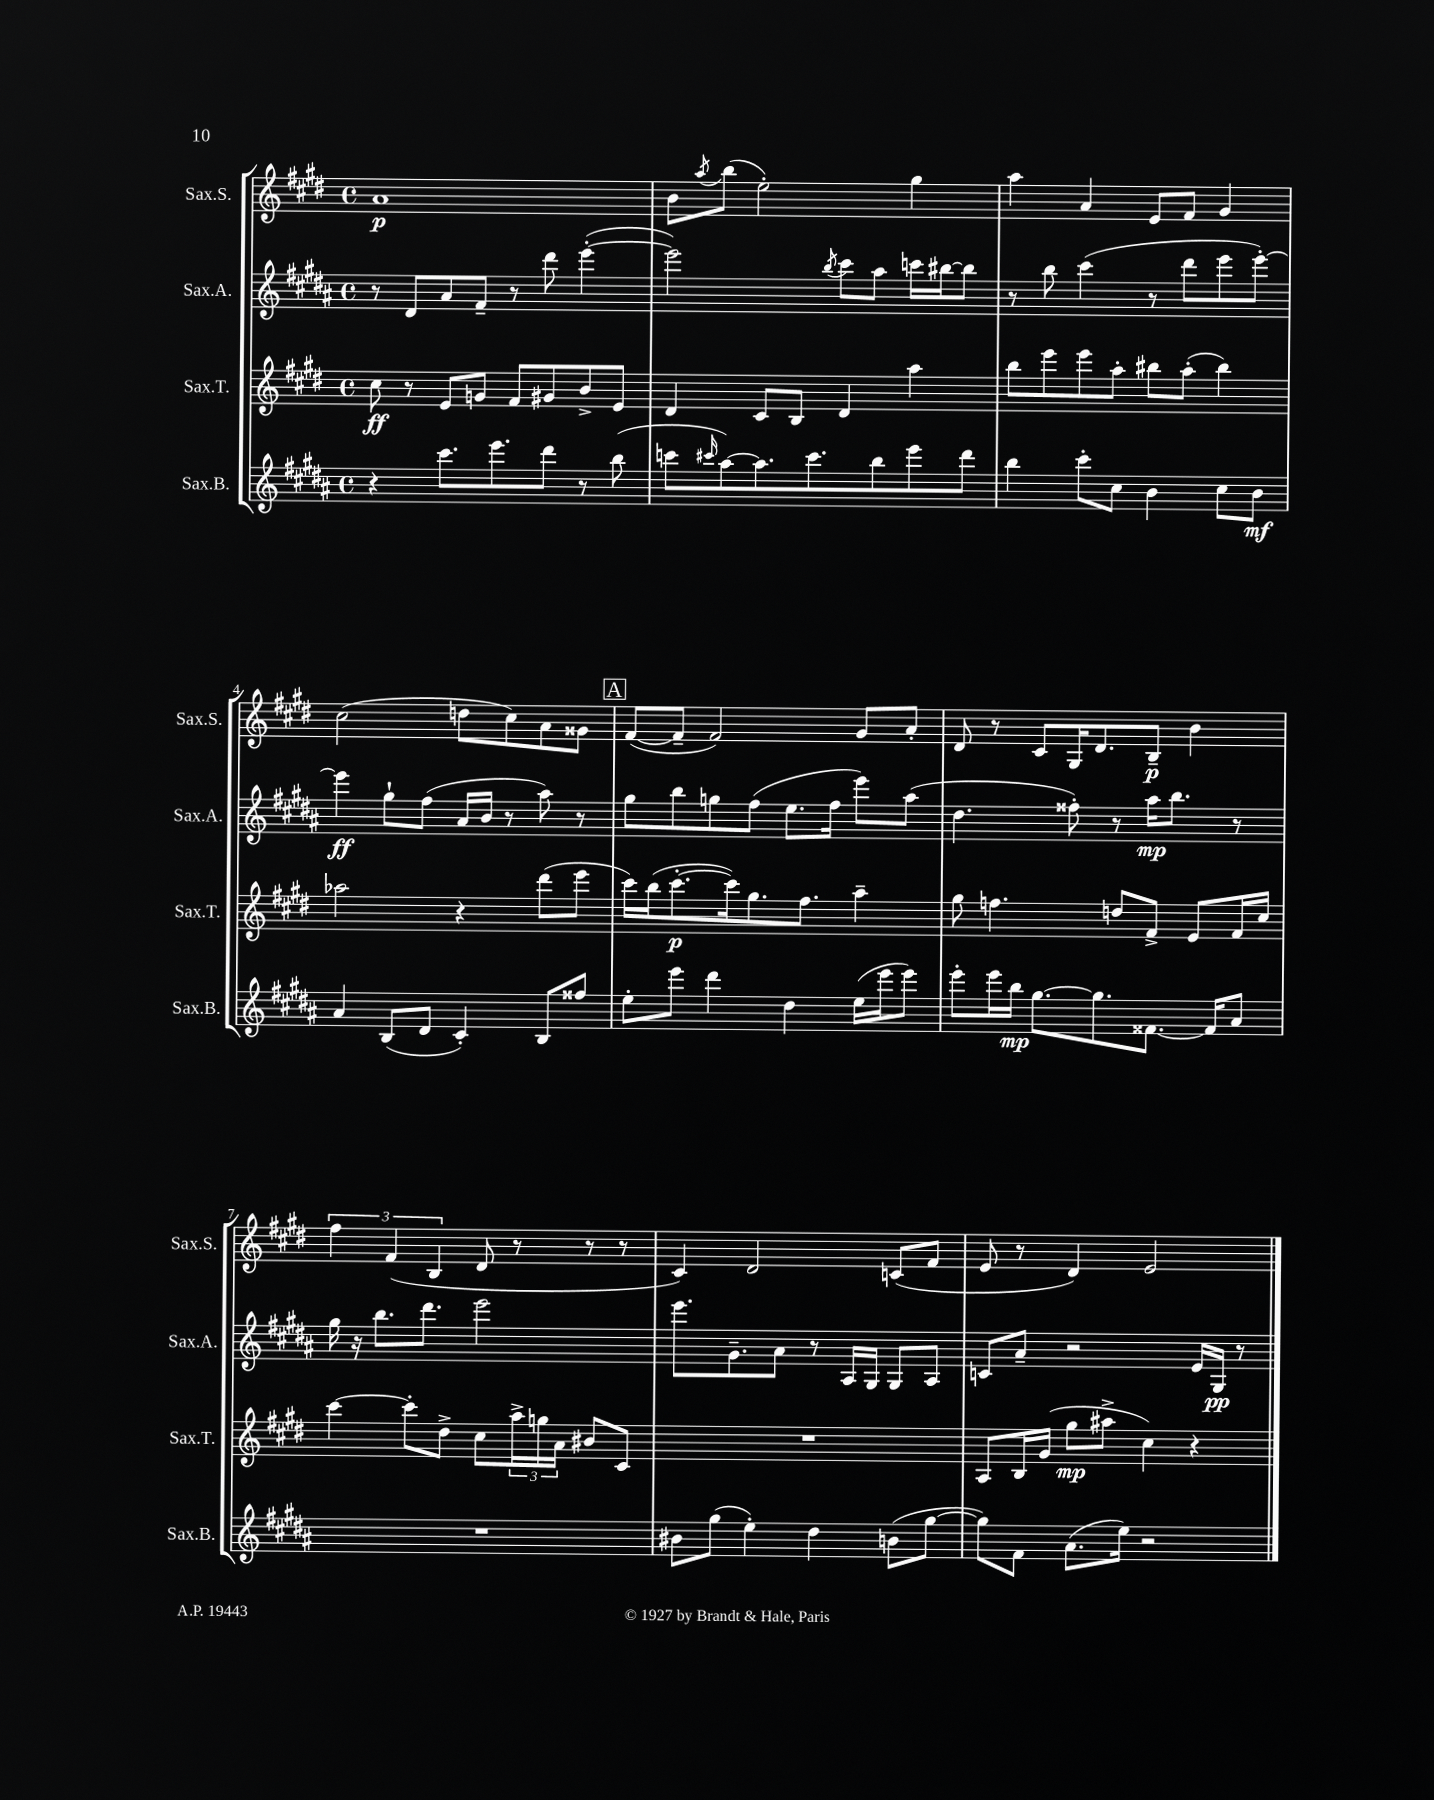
<<
\new StaffGroup <<
\new Staff = "s0" \with { instrumentName = "Sax.S." shortInstrumentName = "Sax.S." } {
    \clef treble \key e \major \defaultTimeSignature \time 4/4
    a'1\p |
    b'8 \acciaccatura { a''8 } b''8( e''2-.) gis''4 |
    a''4 a'4 e'8 fis'8 gis'4 |
    cis''2( d''8 cis''8) a'8 gisis'8 |
    \mark \markup { \box "A" } fis'8~( fis'8-- fis'2) gis'8 a'8-. |
    dis'8 r8 cis'8 gis16 dis'8. b8--\p b'4 |
    \tuplet 3/2 { fis''4 fis'4( b4 } dis'8 r8 r8 r8 |
    cis'4) dis'2 c'8( fis'8 |
    e'8 r8 dis'4) e'2 \bar "|." |
}
\new Staff = "s1" \with { instrumentName = "Sax.A." shortInstrumentName = "Sax.A." } {
    \clef treble \key b \major \defaultTimeSignature \time 4/4
    r8 dis'8 ais'8 fis'8-- r8 dis'''8 e'''4~-.( |
    e'''2) \acciaccatura { b''8 } cis'''8 ais''8 c'''16 bis''16~ bis''8 |
    r8 b''8 cis'''4( r8 dis'''8 e'''8 e'''8~-.) |
    e'''4\ff gis''8-! fis''8( ais'16 b'16 r8 ais''8) r8 |
    \mark \markup { \box "A" } gis''8 b''8 g''8 fis''8( e''8. fis''16 e'''8) ais''8( |
    dis''4. fisis''8-.) r8 ais''16\mp b''8. r8 |
    gis''16 r16 b''8. dis'''8. e'''2 |
    e'''8. gis'8.-- ais'8 r8 ais16 gis16 gis8 ais8 |
    c'8 ais'8-- r2 e'16 gis16\pp r8 \bar "|." |
}
\new Staff = "s2" \with { instrumentName = "Sax.T." shortInstrumentName = "Sax.T." } {
    \clef treble \key e \major \defaultTimeSignature \time 4/4
    cis''8\ff r8 e'8 g'8 fis'8 gis'8 b'8-> e'8 |
    dis'4 cis'8 b8 dis'4 a''4 |
    b''8 e'''8 e'''8 a''8-. bis''8 a''8-.( bis''4) |
    aes''2 r4 dis'''8( e'''8 |
    \mark \markup { \box "A" } cis'''16) b''16( cis'''8.~-.\p cis'''16) gis''8. fis''8. a''4-- |
    gis''8 f''4. d''8 fis'8-> e'8 fis'16 cis''16 |
    cis'''4~ cis'''8-. dis''8-> cis''8 \tuplet 3/2 { a''16-> g''16 a'16 } bis'8 cis'8 |
    R1 |
    a8 b16 gis'16( gis''8\mp ais''8-> cis''4) r4 \bar "|." |
}
\new Staff = "s3" \with { instrumentName = "Sax.B." shortInstrumentName = "Sax.B." } {
    \clef treble \key b \major \defaultTimeSignature \time 4/4
    r4 cis'''8. e'''8. dis'''8 r8 b''8( |
    c'''8 \grace { cis'''16 } ais''8~) ais''8. cis'''8. b''8 e'''8 dis'''8 |
    b''4 cis'''8-. cis''8 b'4 cis''8 b'8\mf |
    ais'4 b8( dis'8 cis'4-.) b8 fisis''8 |
    \mark \markup { \box "A" } e''8-. e'''8 dis'''4 dis''4 e''16( e'''16 e'''8) |
    e'''8-. e'''16 b''16\mp gis''8.~ gis''8. fisis'8.~ fisis'16 ais'8 |
    R1 |
    bis'8 gis''8( e''4-.) dis''4 b'8( gis''8~ |
    gis''8) fis'8 ais'8.( e''16) r2 \bar "|." |
}
>>
>>
